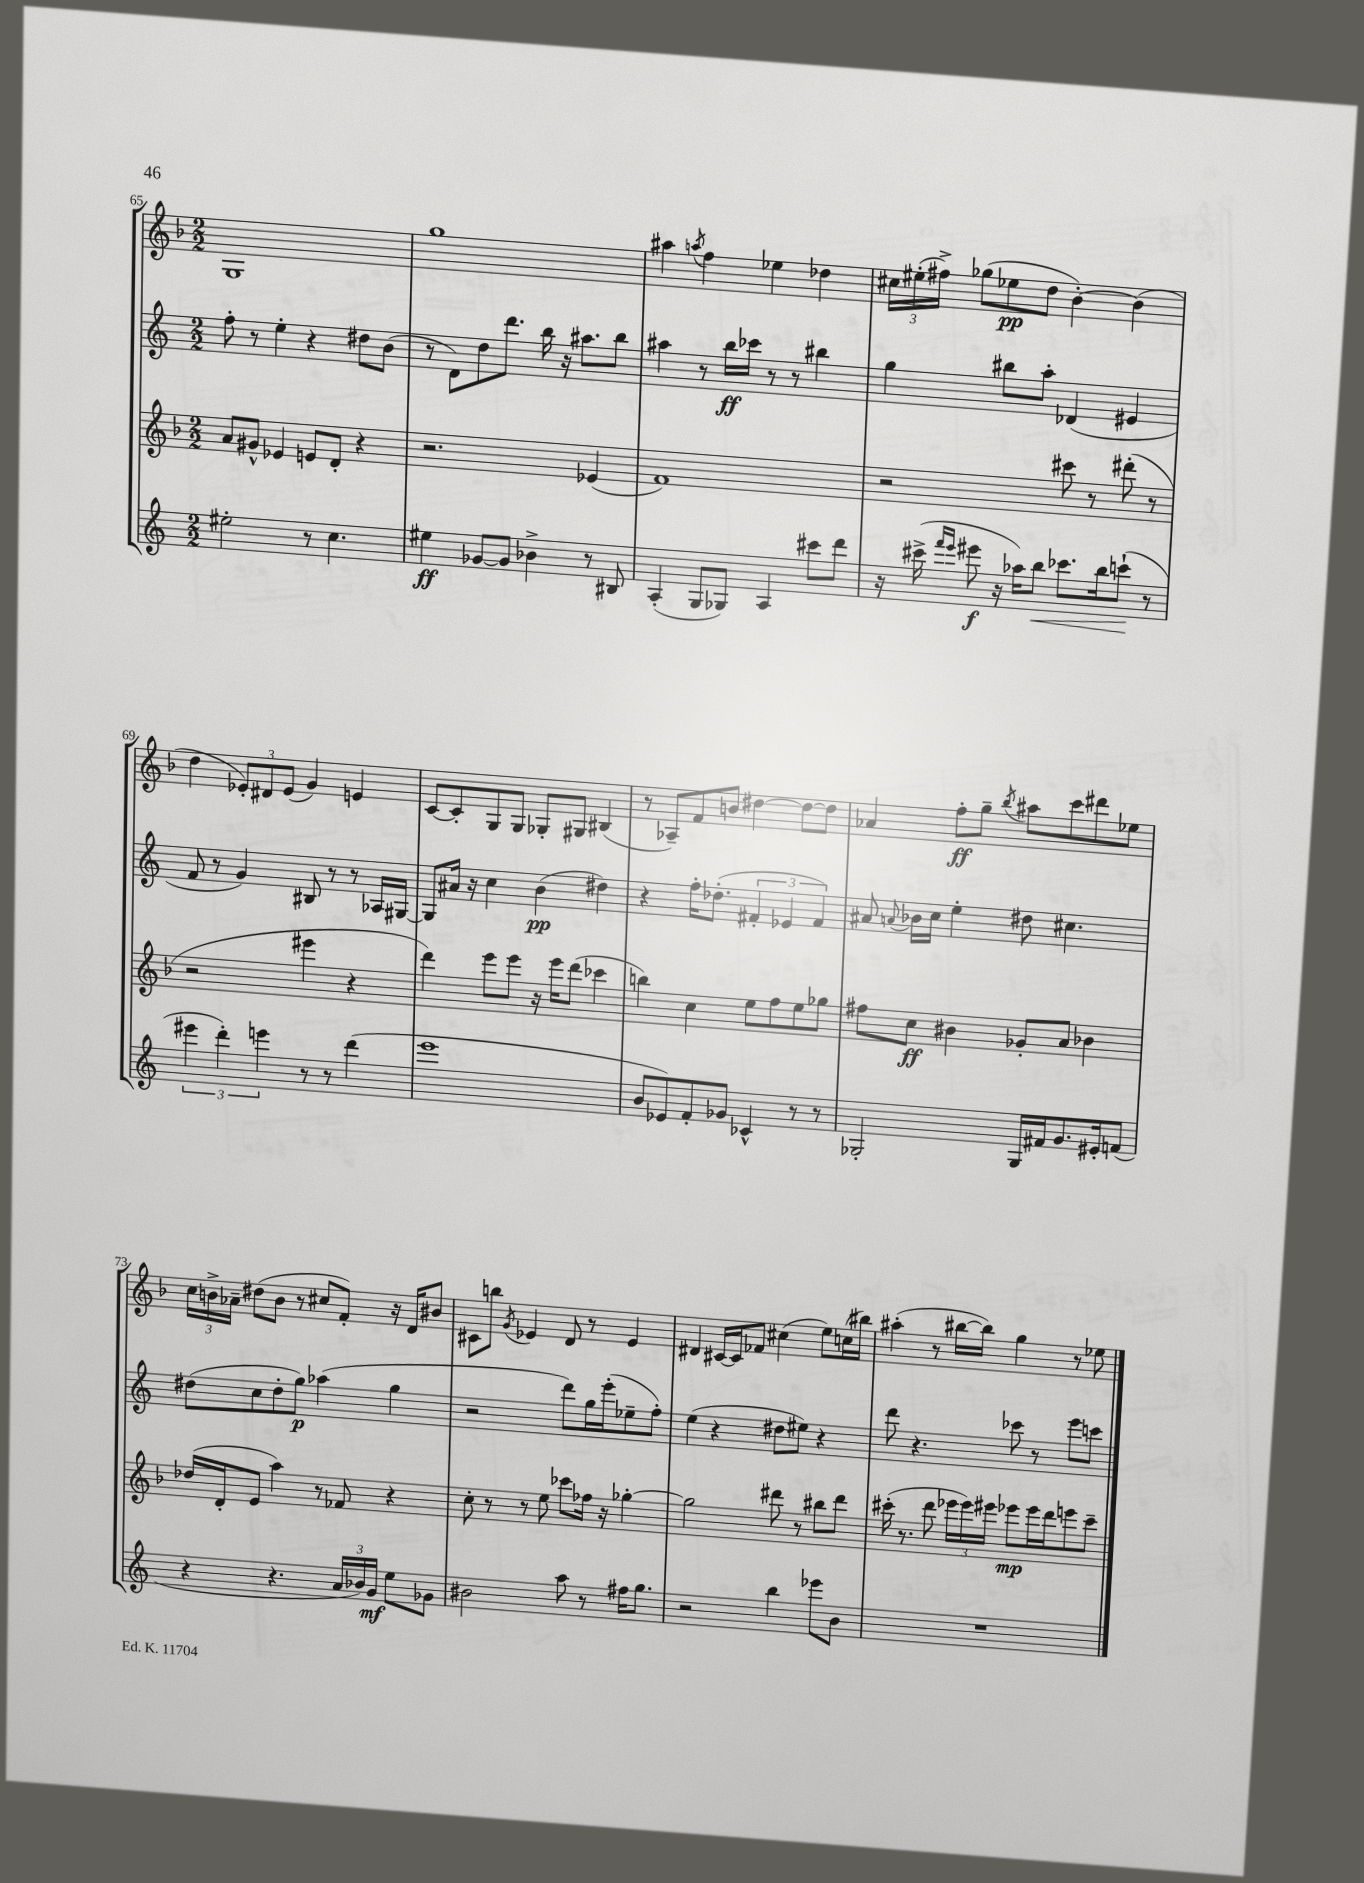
<<
\new StaffGroup <<
\new Staff = "s0" {
    \clef treble \key f \major \numericTimeSignature \time 2/2
    \autoBeamOff g1 |
    g''1 |
    ais''4 \acciaccatura { a''8 } f''4 ees''4 des''4 |
    \tuplet 3/2 { cis''16[ eis''16-.( fis''16]->) } ges''8[( ees''8\pp d''8] bes'4~-.) bes'4( |
    d''4 \tuplet 3/2 { ees'8[-.) dis'8 ees'8]( } g'4) e'4 |
    c'8[~ c'8-. g8 g8] ges8[-. gis8] bis4( |
    r8 aes8[--) f'8 b'8] dis''4~ dis''8[~ dis''8] |
    aes'4 f''8[-.\ff g''8]-- \acciaccatura { bes''8 } ais''8[ c'''8 dis'''8 ees''8] |
    \tuplet 3/2 { c''16[ b'16-> aes'16]-- } dis''8[( b'8] r8 cis''8[ f'8]-.) r16 d'16[ bis'8] |
    cis'8[ b''8] \acciaccatura { g'8 } ees'4 d'8 r8 ees'4 |
    dis'4 cis'16[~ cis'16 fes'8] cis''4( e''8[) c''16( bis''16]) |
    ais''4-.( r8 bis''16[~ bis''16]) g''4 r8 ees''8 \bar "|." |
}
\new Staff = "s1" {
    \clef treble \key c \major \numericTimeSignature \time 2/2
    \autoBeamOff f''8-. r8 e''4-. r4 dis''8[ b'8]( |
    r8 d'8[) d''8 d'''8.] b''16 r16 ais''8.[ b''8] |
    ais''4 r8 b''16[\ff ces'''16] r8 r8 bis''4 |
    g''4 bis''8[ a''8]-. des'4( eis'4 |
    f'8 r8 g'4) bis8 r8 r8 aes16[ gis16]~ |
    gis8[ ais'16] r16 c''4 b'4\pp( dis''4) |
    r4 f''16[-. des''8.]-.( \tuplet 3/2 { fis'4-. ees'4 fis'4) } |
    ais'8 \appoggiatura { a'8 } bes'16[ c''16] e''4-. dis''8 cis''4. |
    dis''8[( c''8 dis''8-. g''8]\p) aes''4( g''4 |
    r2 d'''8[) g''16 e'''16-.( ees''8-- f''8]-.) |
    e''4( r4 dis''8[ eis''8]) r4 |
    d'''8 r4. ces'''8 r8 e'''8[ c'''8] \bar "|." |
}
\new Staff = "s2" {
    \clef treble \key f \major \numericTimeSignature \time 2/2
    \autoBeamOff a'8[ gis'8]-^ ees'4 e'8[ d'8]-. r4 |
    r2. ees'4( |
    f'1) |
    r2 cis'''8 r8 dis'''8-.( r8 |
    r2 eis'''4 r4 |
    d'''4) e'''8[ e'''8] r16 e'''16[ d'''8]( ces'''4 |
    b''4) c''4 e''8[ f''8 e''8 ges''8] |
    fis''8[ c''8]\ff bis'4 ges'8[-. a'8] bes'4 |
    des''16[( d'16-. e'8] a''4) r8 fes'8 r4 |
    c''8-. r8 r8 e''8 ces'''8[ fes''16] r16 ges''4~-. |
    ges''2 dis'''8 r8 bis''8[ dis'''8] |
    cis'''16-.( r8. d'''8 \tuplet 3/2 { ees'''16[ ees'''16) eis'''16] } ees'''8[\mp ees'''16 d'''16 e'''8 cis'''8]-- \bar "|." |
}
\new Staff = "s3" {
    \clef treble \key c \major \numericTimeSignature \time 2/2
    \autoBeamOff eis''2-. r8 c''4. |
    eis''4\ff ges'8[~ ges'8] bes'4-> r8 bis8 |
    a4-.( g8[ ges8]) a4 cis'''8[ d'''8] |
    r16 cis'''16->( \grace { f'''16[ e'''16] } eis'''8\f r16 aes''16[) b''8]\< ces'''8.[ b''16 c'''8]-!\!( r8 |
    \tuplet 3/2 { eis'''4 d'''4-.) e'''4 } r8 r8 d'''4( |
    e'''1 |
    b'8[ ees'8) f'8-. ges'8] ces'4-^ r8 r8 |
    ges2-. ges16[ fis'16 g'8. eis'16-. f'8]( |
    r4 r4. \tuplet 3/2 { a'16[ bes'16) g'16]\mf } e''8[ ges'8] |
    bis'2 a''8 r8 fis''16[ g''8.] |
    r2 b''4 ees'''8[ b'8] |
    R1 \bar "|." |
}
>>
>>
\layout { \context { \Score currentBarNumber = #65 } }
